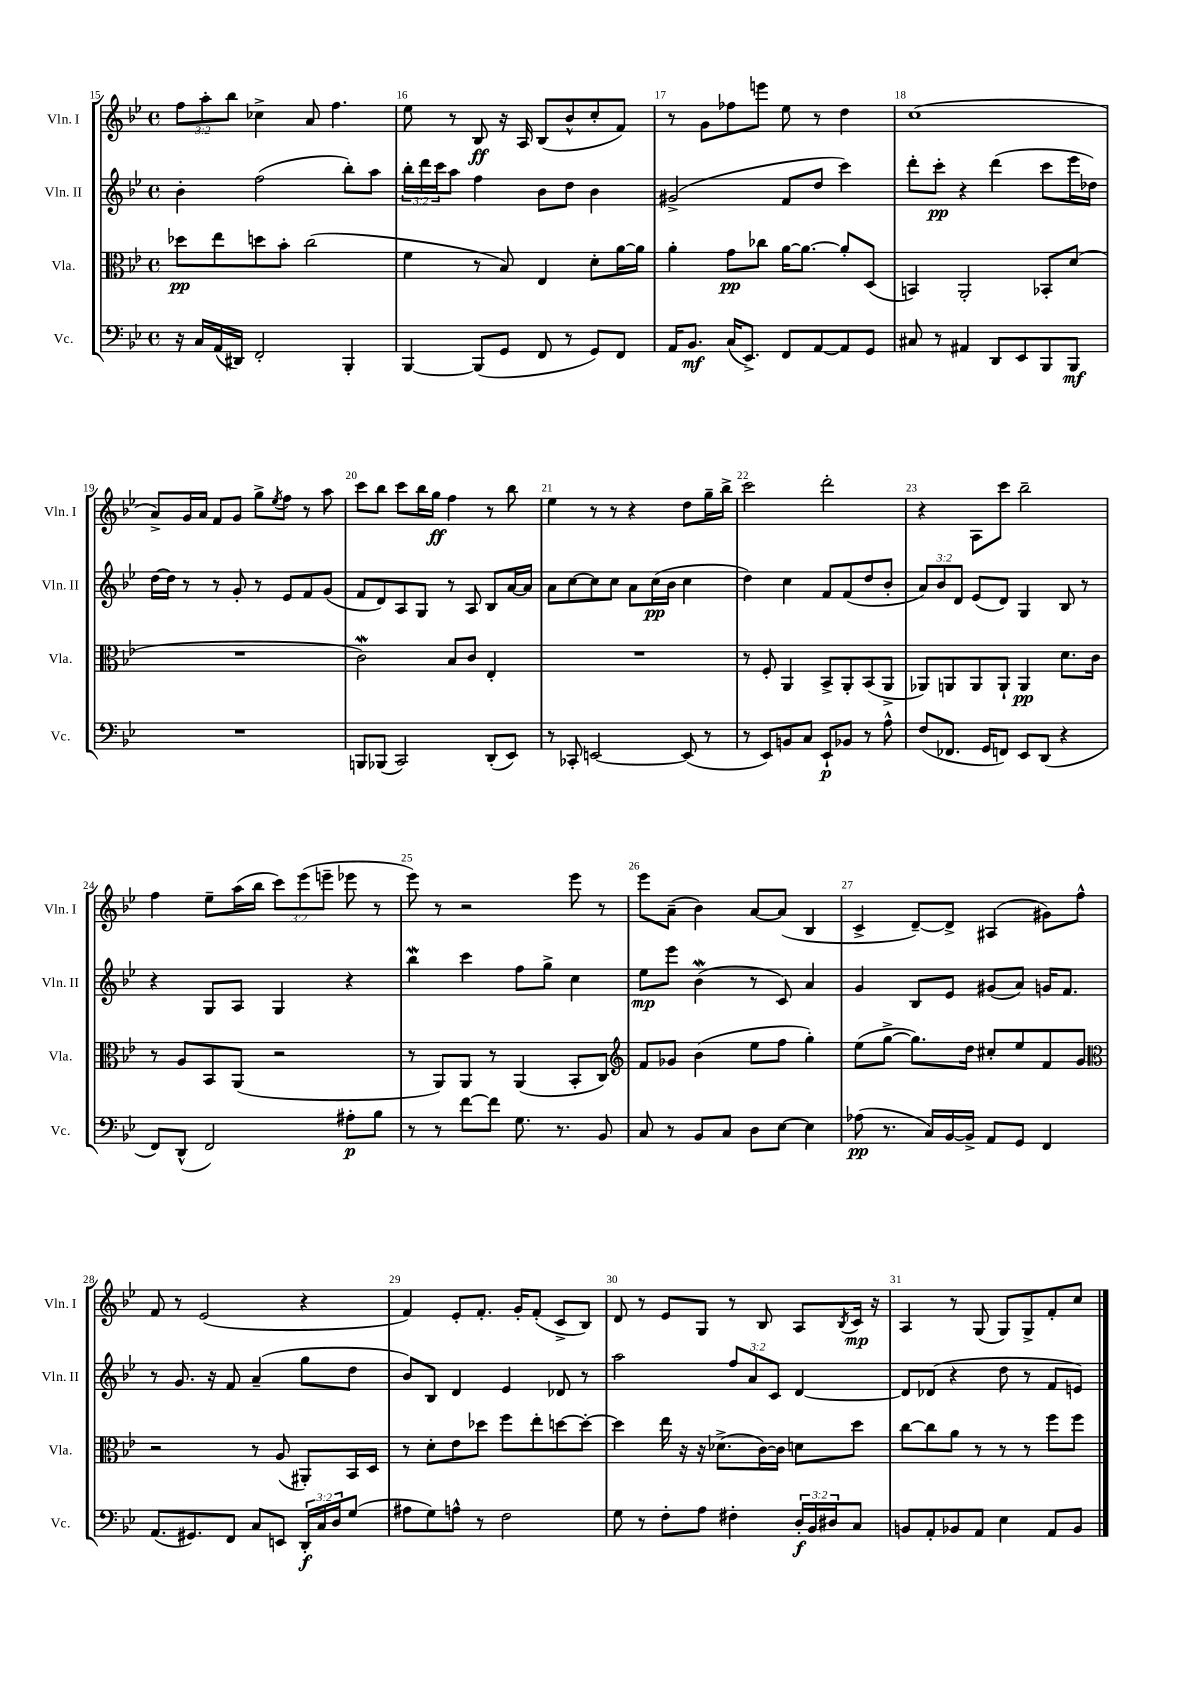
<<
\new StaffGroup <<
\new Staff = "s0" \with { instrumentName = "Vln. I" shortInstrumentName = "Vln. I" } {
    \clef treble \key bes \major \defaultTimeSignature \time 4/4 \override Staff.TupletNumber.text = #tuplet-number::calc-fraction-text
    \tuplet 3/2 { f''8 a''8-. bes''8 } ces''4-> a'8 f''4. |
    ees''8 r8 bes8\ff r16 a16 bes8( bes'8-^ c''8-. f'8) |
    r8 g'8 fes''8 e'''8 ees''8 r8 d''4 |
    c''1( |
    a'8->) g'16 a'16 f'8 g'8 g''8-> \acciaccatura { ees''8 } f''8 r8 a''8 |
    c'''8 bes''8 c'''8 bes''16 g''16\ff f''4 r8 bes''8 |
    ees''4 r8 r8 r4 d''8 g''16-- bes''16-> |
    c'''2 d'''2-. |
    r4 a8 c'''8 bes''2-- |
    f''4 ees''8-- a''16( bes''16 \tuplet 3/2 { c'''8) ees'''8( e'''8-- } ees'''8 r8 |
    ees'''8) r8 r2 ees'''8 r8 |
    ees'''8 a'8--( bes'4) a'8~ a'8( bes4 |
    c'4-> d'8~--) d'8-> ais4( gis'8) f''8-^ |
    f'8 r8 ees'2( r4 |
    f'4) ees'8-. f'8.-. g'16-. f'8-.( c'8-> bes8) |
    d'8 r8 ees'8 g8 r8 bes8 a8 \acciaccatura { bes8 } c'16\mp r16 |
    a4 r8 g8( g8) g8-> f'8-. c''8 \bar "|." |
}
\new Staff = "s1" \with { instrumentName = "Vln. II" shortInstrumentName = "Vln. II" } {
    \clef treble \key bes \major \defaultTimeSignature \time 4/4 \override Staff.TupletNumber.text = #tuplet-number::calc-fraction-text
    bes'4-. f''2( bes''8-.) a''8 |
    \tuplet 3/2 { bes''16-. d'''16 c'''16 } a''8 f''4 bes'8 d''8 bes'4 |
    gis'2->( f'8 d''8 c'''4) |
    d'''8-. c'''8-.\pp r4 d'''4( c'''8 ees'''16 des''16) |
    d''16~ d''16 r8 r8 g'8-. r8 ees'8 f'8 g'8( |
    f'8 d'8) a8 g8 r8 a8 bes8 a'16~ a'16 |
    a'8 c''8~ c''8 c''8 a'8 c''16\pp( bes'16 c''4 |
    d''4) c''4 f'8 f'8( d''8 bes'8-. |
    \tuplet 3/2 { a'8) bes'8 d'8 } ees'8( d'8) g4 bes8 r8 |
    r4 g8 a8 g4 r4 |
    bes''4\mordent c'''4 f''8 g''8-> c''4 |
    ees''8\mp ees'''8 bes'4\mordent( r8 c'8) a'4 |
    g'4 bes8 ees'8 gis'8( a'8) g'16 f'8. |
    r8 g'8. r16 f'8 a'4--( g''8 d''8 |
    bes'8) bes8 d'4 ees'4 des'8 r8 |
    a''2 \tuplet 3/2 { f''8 a'8 c'8 } d'4~ |
    d'8 des'8( r4 d''8 r8 f'8 e'8) \bar "|." |
}
\new Staff = "s2" \with { instrumentName = "Vla." shortInstrumentName = "Vla." } {
    \clef alto \key bes \major \defaultTimeSignature \time 4/4
    des''8\pp ees''8 d''8 bes'8-. c''2( |
    f'4 r8 bes8) ees4 d'8-. a'16~ a'16 |
    a'4-. g'8\pp ces''8 a'16~ a'8.~ a'8-. d8( |
    b,4) a,2-. bes,8-. d'8( |
    R1 |
    c'2\mordent) bes8 c'8 ees4-. |
    R1 |
    r8 f8-. a,4 bes,8-> a,8-. bes,8( a,8-> |
    aes,8) a,8 a,8 a,8-! a,4\pp d'8. c'16 |
    r8 a8 bes,8 a,8( r2 |
    r8 a,8) a,8 r8 a,4( bes,8-. c8) |
    \clef treble f'8 ges'8 bes'4( ees''8 f''8 g''4-.) |
    ees''8( g''8~-> g''8.) d''16 cis''8-. ees''8 f'8 g'8 |
    \clef alto r2 r8 a8( ais,8-.) bes,16 d16 |
    r8 d'8-. ees'8 des''8 f''8 ees''8-. d''8~ d''8~-. |
    d''4 ees''16 r16 r16 des'8.->( c'16~) c'16 d'8 d''8 |
    c''8~ c''8 a'8 r8 r8 r8 f''8 f''8 \bar "|." |
}
\new Staff = "s3" \with { instrumentName = "Vc." shortInstrumentName = "Vc." } {
    \clef bass \key bes \major \defaultTimeSignature \time 4/4 \override Staff.TupletNumber.text = #tuplet-number::calc-fraction-text
    r16 c16 a,16( dis,16) f,2-. bes,,4-. |
    bes,,4~ bes,,8( g,8 f,8 r8 g,8) f,8 |
    a,16 bes,8.\mf c16( ees,8.->) f,8 a,8~ a,8 g,8 |
    cis8 r8 ais,4 d,8 ees,8 bes,,8 bes,,8\mf |
    R1 |
    b,,8 bes,,8( c,2) d,8-.( ees,8) |
    r8 ces,8-. e,2~ e,8( r8 |
    r8 ees,8) b,8 c8 ees,8-!\p bes,8 r8 a8-^ |
    f8( fes,8. g,16 f,8) ees,8 d,8( r4 |
    f,8) d,8-^( f,2) ais8-.\p bes8 |
    r8 r8 f'8~ f'8 g8. r8. bes,8 |
    c8 r8 bes,8 c8 d8 ees8~ ees4 |
    aes8\pp( r8. c16) bes,16~ bes,16-> a,8 g,8 f,4 |
    a,8.( gis,8.) f,8 c8 e,8 \tuplet 3/2 { d,16-.\f c16 d16 } g8( |
    ais8 g8) a8-^ r8 f2 |
    g8 r8 f8-. a8 fis4-. \tuplet 3/2 { d16-.\f bes,16 dis16 } c8 |
    b,8 a,8-. bes,8 a,8 ees4 a,8 bes,8 \bar "|." |
}
>>
>>
\layout { \context { \Score currentBarNumber = #15 \override BarNumber.break-visibility = ##(#f #t #t) barNumberVisibility = #all-bar-numbers-visible } }
